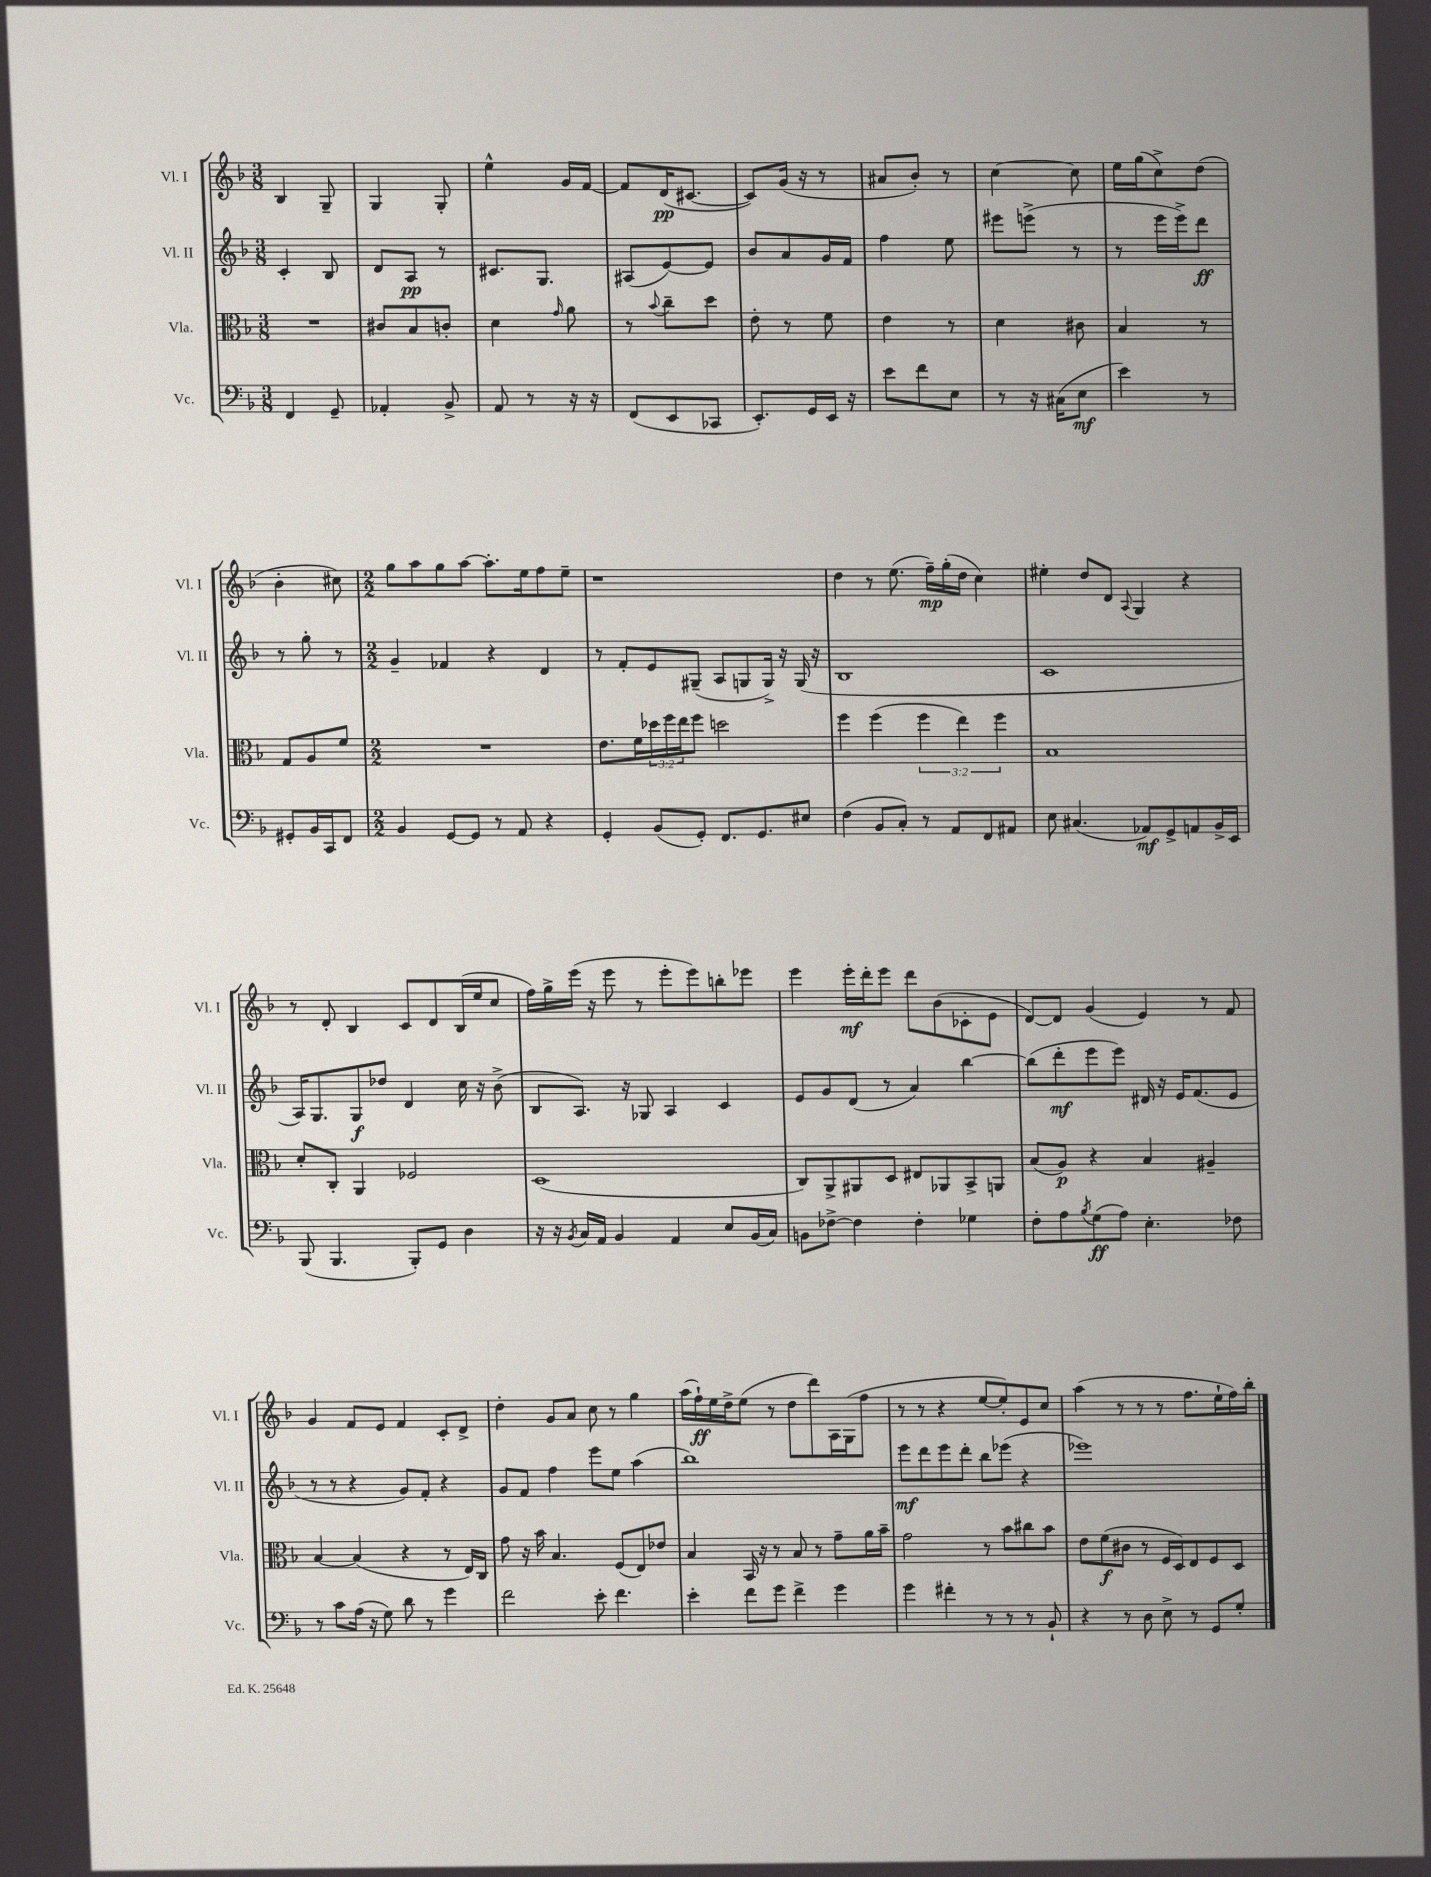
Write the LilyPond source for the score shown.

<<
\new StaffGroup <<
\new Staff = "s0" \with { instrumentName = "Vl. I" shortInstrumentName = "Vl. I" } {
    \clef treble \key f \major \numericTimeSignature \time 3/8
    bes4 g8-- |
    g4 g8-. |
    e''4-^ g'16 f'16~ |
    f'8 d'16\pp( cis'8.~ |
    cis'8) g'16( r16 r8 |
    ais'8 bes'8-.) r8 |
    c''4~ c''8 |
    e''16 g''16( c''8->) d''8( |
    bes'4-. cis''8) |
    \numericTimeSignature \time 2/2 g''8 a''8 g''8 a''8~ a''8.-. e''16 f''8 e''8-- |
    r1 |
    d''4 r8 e''8.( f''16--\mp) g''16-.( d''16 c''4) |
    eis''4-. d''8 d'8 \appoggiatura { a8 } g4 r4 |
    r8 d'8-. bes4 c'8 d'8 bes16( e''16 c''8 |
    f''16) g''16-> e'''16( r16 e'''8 r8 e'''8-. e'''8) b''8-. ees'''8 |
    e'''4 e'''16-.\mf d'''16-. e'''8 d'''8 bes'8( ces'8-. e'8 |
    d'8~) d'8 g'4( e'4) r8 f'8 |
    g'4 f'8 e'8 f'4 c'8-. d'8-> |
    d''4-. g'8 a'8 c''8 r8 g''4 |
    a''16( f''16-!\ff) e''16 d''16-> e''8( r8 d''8 d'''8) a16 g16( f''8 |
    r8 r8 r4 e''8~ e''8-.) e'8 c''8 |
    a''4( r8 r8 r8 f''8. e''16-! f''16) bes''16-. \bar "|." |
}
\new Staff = "s1" \with { instrumentName = "Vl. II" shortInstrumentName = "Vl. II" } {
    \clef treble \key f \major \numericTimeSignature \time 3/8
    c'4-. bes8 |
    d'8 a8\pp r8 |
    cis'8. g8. |
    ais8( e'8~) e'8 |
    bes'8 a'8 g'16 f'16 |
    f''4 e''8 |
    eis'''8 e'''8->( r8 |
    r8 e'''16 e'''16->) d'''8\ff |
    r8 g''8-. r8 |
    \numericTimeSignature \time 2/2 g'4-- fes'4 r4 d'4 |
    r8 f'8-. e'8 gis8--( a8 g8 g16->) r16 g16( r16 |
    bes1 |
    c'1 |
    a16) g8. g8\f des''8 d'4 c''16 r16 bes'8->( |
    bes8 a8.) r16 ges8 a4 c'4 |
    e'8 g'8 d'8( r8 a'4) bes''4~ |
    bes''8( d'''8-.\mf e'''8 e'''8) dis'16 r16 e'16 f'8.( e'8 |
    r8 r8 r4 g'8) f'8-. r4 |
    g'8 f'8 f''4 e'''8 e''8 a''4( |
    bes''1) |
    e'''8\mf d'''8 e'''8 d'''8-. bes''8 ees'''8( r4 |
    ees'''1) \bar "|." |
}
\new Staff = "s2" \with { instrumentName = "Vla." shortInstrumentName = "Vla." } {
    \clef alto \key f \major \numericTimeSignature \time 3/8 \override Staff.TupletNumber.text = #tuplet-number::calc-fraction-text
    R4. |
    cis'8 bes8 c'8-. |
    d'4 \grace { g'16 } a'8 |
    r8 \appoggiatura { bes'8 } c''8-- d''8 |
    e'8-. r8 f'8 |
    e'4 r8 |
    d'4 cis'8 |
    bes4 r8 |
    g8 a8 f'8 |
    \numericTimeSignature \time 2/2 R1 |
    e'8. f'16 \tuplet 3/2 { des''16 f''16 e''16 } f''8 d''2 |
    f''4 f''4( \tuplet 3/2 { f''4 e''4) f''4 } |
    bes1 |
    d'8-. c8-. a,4 fes2 |
    d1( |
    c8) a,8-> ais,8 d8 eis8 aes,8 bes,8-> a,8 |
    bes8( a8\p) r4 bes4 ais4-- |
    bes4~ bes4( r4 r8 e16) c16 |
    g'8 r16 bes'16 bes4. f8( e8) ees'8 |
    bes4 bes,16 r16 r8 bes8 r8 g'8-- a'16 bes'16-- |
    g'2 r8 bes'8 cis''8 bes'8 |
    e'8 f'8\f( cis'8 r8 f16 d16) e8 f8 d8 \bar "|." |
}
\new Staff = "s3" \with { instrumentName = "Vc." shortInstrumentName = "Vc." } {
    \clef bass \key f \major \numericTimeSignature \time 3/8
    f,4 g,8-- |
    aes,4-. bes,8-> |
    a,8 r8 r16 r16 |
    f,8( e,8 ces,8 |
    e,8.-.) g,16 e,16 r16 |
    e'8 f'8 e8 |
    r8 r16 cis16( e8\mf |
    e'4) r8 |
    gis,8-. bes,16 c,16 f,8 |
    \numericTimeSignature \time 2/2 bes,4 g,8~ g,8 r8 a,8 r4 |
    g,4-. bes,8( g,8-.) f,8. g,8. eis8 |
    f4( bes,8 c8-.) r8 a,8 f,8 ais,8 |
    e8 cis4.( aes,8\mf) g,8-> a,8 bes,16-> e,16 |
    bes,,8( bes,,4. bes,,8-.) g,8 d4 |
    r16 r16 \acciaccatura { bes,8 } c16 a,16 bes,4 a,4 e8 bes,16( c16) |
    b,8 fes8~-> fes4 fes4-. ges4 |
    f8-. a8 \acciaccatura { bes8 } g8\ff( a8) e4.-. fes8 |
    r8 c'8 a16( r16 g8) d'8 r8 g'4 |
    f'2 e'8-. f'4. |
    e'4-. f'8 g'8 f'4-> g'4 |
    g'4 fis'4-. r8 r8 r8 bes,8-! |
    r4 r8 d8 e8-> r8 g,8 g8-. \bar "|." |
}
>>
>>
\layout { \context { \Score \remove "Bar_number_engraver" } }
